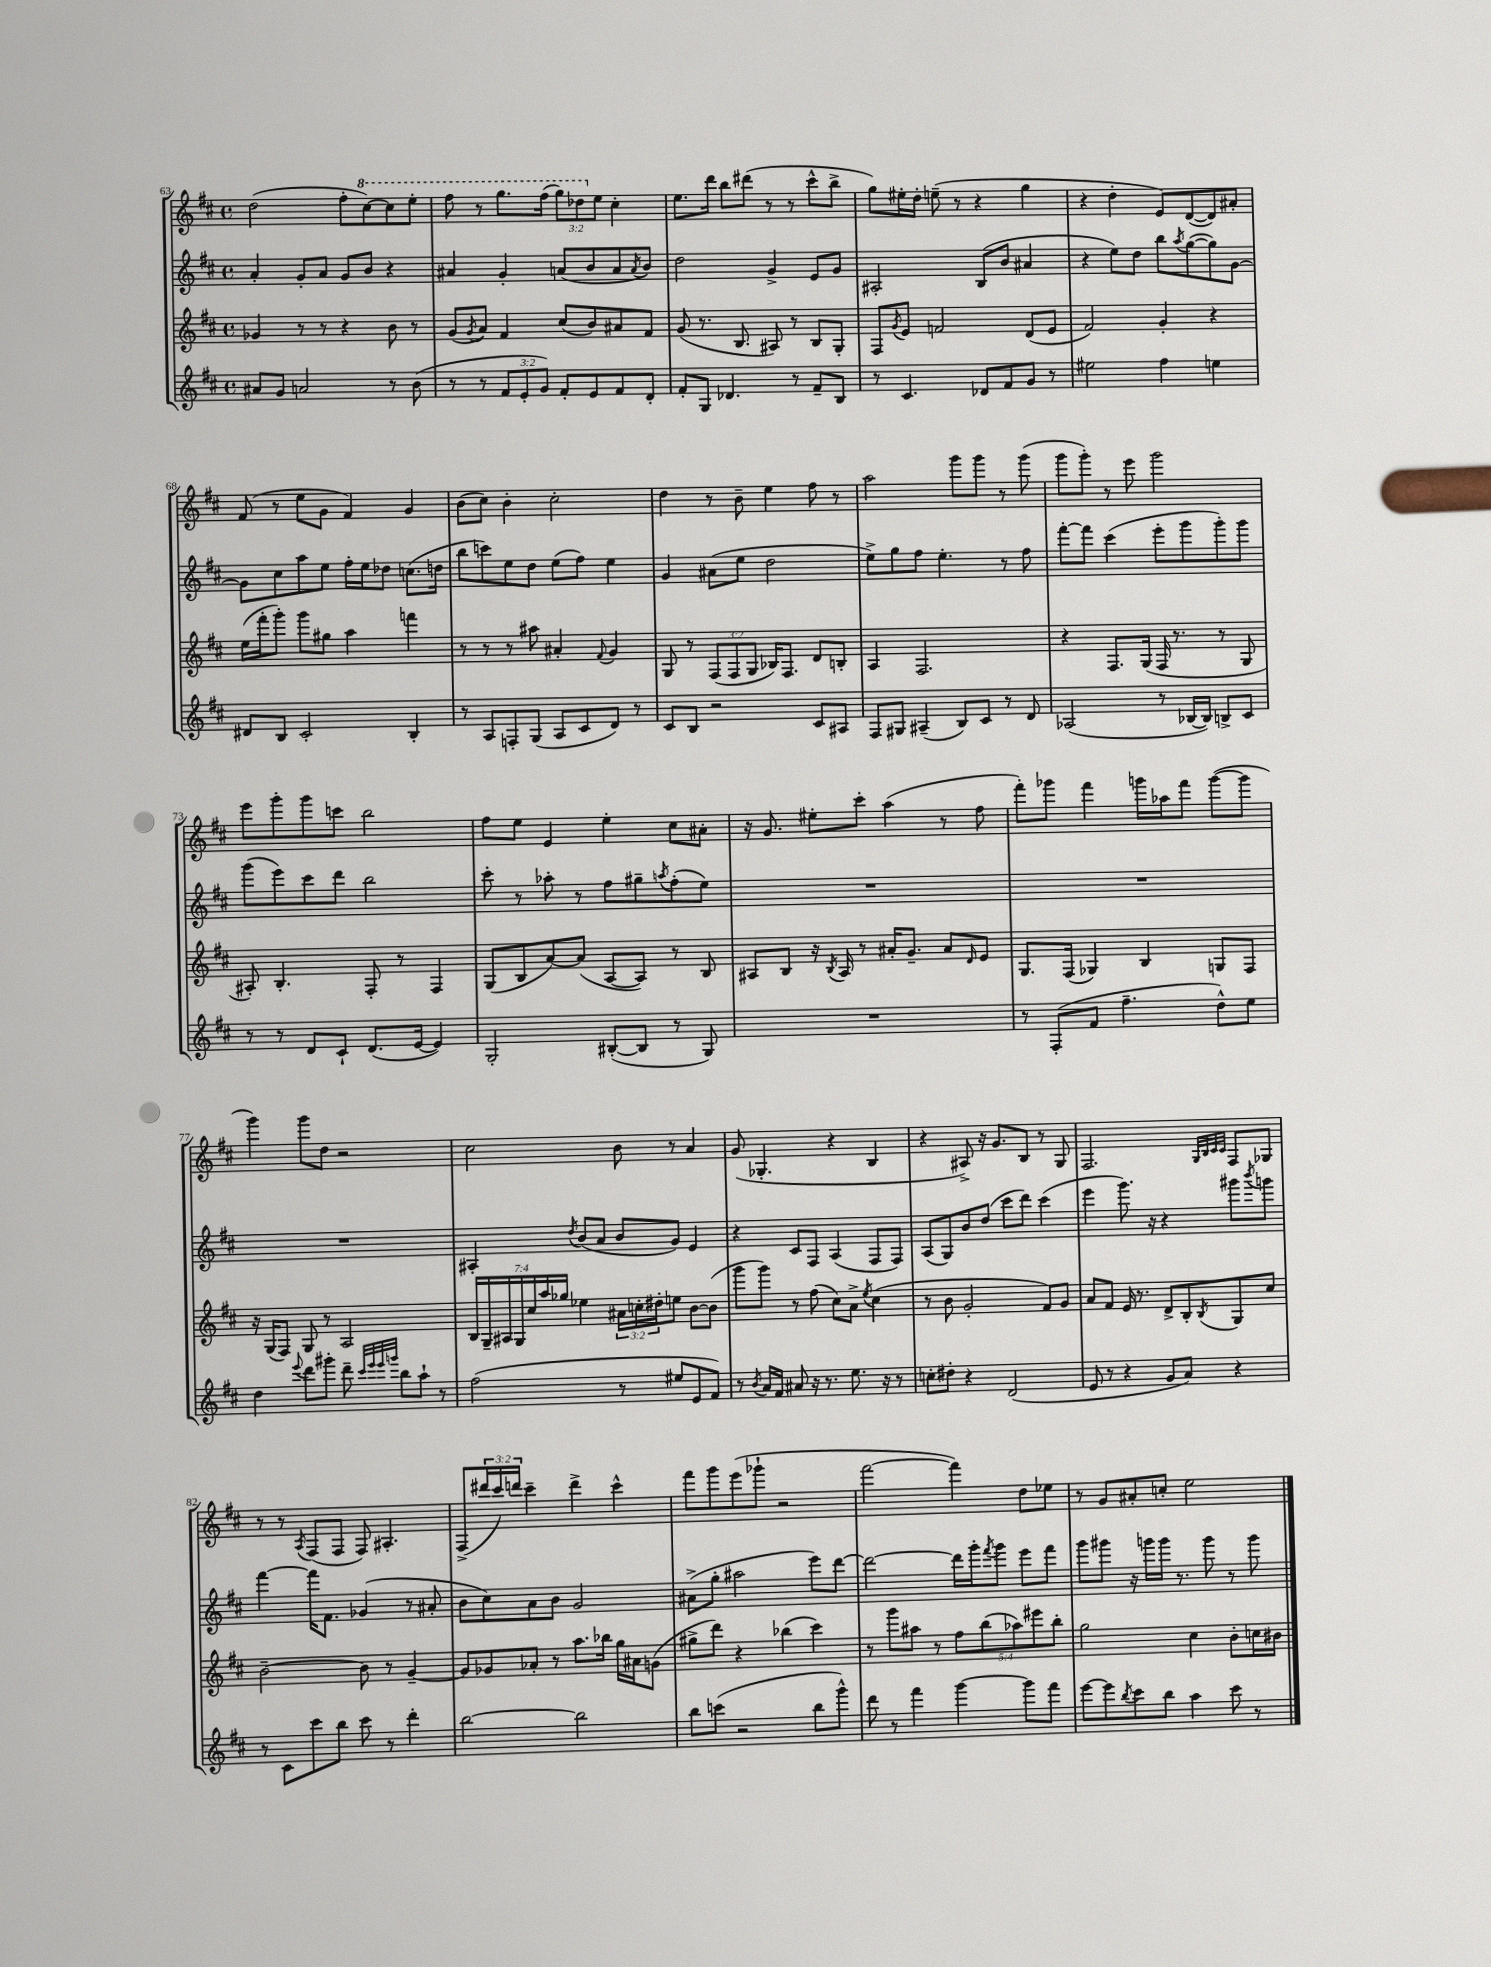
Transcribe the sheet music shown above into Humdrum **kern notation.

**kern	**kern	**kern	**kern
*staff4	*staff3	*staff2	*staff1
*clefG2	*clefG2	*clefG2	*clefG2
*k[f#c#]	*k[f#c#]	*k[f#c#]	*k[f#c#]
*M4/4	*M4/4	*M4/4	*M4/4
*met(c)	*met(c)	*met(c)	*met(c)
8a#/L	4g-/	4a'/	(2dd\
8g/J	.	.	.
2a/	8r	8g'/L	.
.	8r	8a/J	.
.	4r	8g/L	8ff#'\L
.	.	8b/J	[8ccc#\)
8r	8b\	4r	8ccc#\]
(8b\	8r	.	8eee'\J
=	=	=	=
8r	(8g/L	4a#/	8fff#\
.	8qg/	.	.
8r	8a/J)	.	8r
12f#/L	4f#/	4g'/	8.ggg\L
12e'/	.	.	.
12g/J)	.	.	.
.	.	.	(16fff#\Jk
8f#'/L	(8cc#/L	(8a/L	12ggg\L)
.	.	.	12ddd-\
8e/	8b/)	8b/	.
.	.	.	12ee\J
8f#/	8a#/	8a/	4cc#'\
.	.	8qa/	.
8d'/J	8f#/J	8b/J)	.
=	=	=	=
8f#'/L	(8g/	2dd\	8.ee\L
8G/J	8.r	.	.
.	.	.	16ddd\Jk
4.d-/	.	.	8bb\L
.	8.B/	.	.
.	.	.	(8ddd#\J
.	8A#/)	4g^/	8r
8r	8r	.	8r
8f#~/L	8B/L	8e/L	8ccc#^^\L
8B/J	8G'/J	8g/J	8bb^\J
=	=	=	=
8r	8F#/L	2A#'/	8gg\L)
.	8qg/	.	.
4.c#/	8e/J	.	16ee#'\L
.	.	.	16dd'\JJ
.	2f/	.	(8ee~\
.	.	.	8r
8d-/L	.	(8B/L	4r
8f#/	.	8b/J	.
8g/J	(8d/L	4a#/	4gg\
8r	8e/J	.	.
=	=	=	=
2ee#\	2f#/)	4r	4r
.	.	8ee\L)	4dd'\
.	.	8dd\J	.
4ff#\	4g'/	8bb\L	8e/L)
.	.	8qaa/	.
.	.	([8gg\	([8d/
4ee\	4r	8gg\])	8d/])
.	.	[8g\J	8a#'/J
=	=	=	=
8d#/L	(16ee\LL	8g\]L	(8f#/
.	16fff#'\J	.	.
8B/J	8ggg'\J)	8cc#\	8r
2c#'/	8ggg\L	8aa\	8ee\L
.	8gg#\J	8ee\J	8g\J
.	4aa\	16ff#'\LL	4f#/)
.	.	16ee\J	.
.	.	8dd-\J	.
4B'/	4fff\	(8.cc\L	4g/
.	.	16dd\Jk	.
=	=	=	=
8r	8r	8bb\L	(8b\L
8A/L	8r	8ccc\)	8cc#\J)
8F'/	8r	8ee\	4b'\
(8G/J	8aa#\	8dd\J	.
8A/L	4a#'/	(8ee\L	2cc#'\
8c#/	.	8ff#\J)	.
.	8qqf#/	.	.
8d/J)	4g/	4ee\	.
8r	.	.	.
=	=	=	=
8c#/L	8G/	4g/	4dd\
8B/J	8r	.	.
2r	(12F#/L	(8a#\L	8r
.	12F#/	.	.
.	.	8ee\J	8b~\
.	12G/J	.	.
.	16B-/LK)	2dd\	4ee\
.	8.F#/J	.	.
8c#/L	8d/L	.	8ff#\
8A#/J	8B'/J	.	8r
=	=	=	=
8F#/L	4A/	8ee^\L)	2aa\
8G#/J	.	8gg\	.
(4A#~/	2.F#/	8ff#\J	.
.	.	4.ee'\	.
8B/L)	.	.	8ggg\L
8c#/J	.	.	8ggg\J
8r	.	8r	8r
8d/	.	8ff#\	(8ggg\
=	=	=	=
(2A-/	4r	[8fff#'\L	8ggg\L
.	.	8fff#\]J	8ggg'\J)
.	8.F#/L	(4ccc#\	8r
.	.	.	8eee\
.	(16G/Jk	.	.
8r	16F#/	8eee'\L	2ggg\
.	8.r	.	.
[16B-/LL	.	8ggg\	.
16B-/]JJ)	.	.	.
8B^/L	8r	8ggg'\)	.
8c#/J	8G/	8ggg\J	.
=	=	=	=
8r	8A#'/)	(8ggg\L	8eee\L
8r	4.B'/	8eee\)	8ggg'\
8d/L	.	8ccc#\	8ggg\
8c#`/J	.	8ddd\J	8ccc\J
(8.d/L	8F#'/	2bb\	2bb\
.	8r	.	.
[16e/Jk	.	.	.
4e/])	4F#/	.	.
=	=	=	=
2G'/	(8G/L	8ccc#'\	8ff#\L
.	8B/	8r	8ee\J
.	[8a/)	8aa-'\	4e/
.	(8a/]J	8r	.
([8B#'/L	[8A/L	8ff#\L	4ee'\
8B#/]J	8A/]J)	8gg#~\	.
.	.	8qaa/	.
8r	8r	(8ff#'\	8cc#\L
8G/)	8B/	8ee\J)	8a#'\J
=	=	=	=
1r	8A#/L	1r	16r
.	.	.	8.g/
.	8B/J	.	.
.	16r	.	8ee#'\L
.	8qB/	.	.
.	16A#/	.	.
.	8r	.	8ccc#'\J
.	16a#'/LK	.	(4aa\
.	8.g~/J	.	.
.	8a#/L	.	8r
.	16qqd/	.	.
.	8e/J	.	8ff#\
=	=	=	=
8r	8.G/L	1r	8fff#'\L)
(8F#'/L	.	.	8ggg-\J
.	(16F#/Jk	.	.
8f#/J	4G-/)	.	4fff#\
4.ff#~\	.	.	.
.	4B/	.	16ggg\LL
.	.	.	16aa-\J
.	.	.	8fff#\J
8dd^^\L)	8G/L	.	([8ggg\L
8ee\J	8F#/J	.	8ggg\]J
=	=	=	=
4dd\	16r	1r	4ggg\)
.	(16G/LK	.	.
.	8F#/J)	.	.
8qqeee/	.	.	.
8ddd\L	8G/	.	8ggg\L
8ggg#'\J	8r	.	8dd\J
8ddd~\	2A/	.	2r
32qqccc#/LLL	.	.	.
32qqeee/	.	.	.
32qqeee/	.	.	.
32qqggg/JJJ	.	.	.
8bb\L	.	.	.
8aa`\J	.	.	.
8r	.	.	.
=	=	=	=
(2ff#\	28B/LL	4A#'/	2cc#\
.	28G~/	.	.
.	28A#/	.	.
.	28G/	.	.
.	28cc#/	.	.
.	28aa/	.	.
.	28gg-/JJ	.	.
.	.	8qdd/	.
.	4ee-\	(8b/L	.
.	.	8a/J	.
8r	24a#\LL	8b/L	8b\
.	24cc'\	.	.
.	24dd#'\J	.	.
8ee#/L	8ee\J	8g/J)	8r
8e/	[8b\L	4e/	4a/
8f#/J)	(8b\]J	.	.
=	=	=	=
8r	8ggg\L	4r	(8g/
8qb/	.	.	.
16a/LL	8ggg\J)	.	4.G-'/
16f#/JJ	.	.	.
8a#/	8r	8c#/L	.
16r	(8ff#\	8F#/J	.
8.r	.	.	.
.	8cc#\L)	(4A/	4r
8.ee\	8a^\J	.	.
.	8qee/	.	.
.	(4cc#\	8F#/L	4B/
16r	.	.	.
8r	.	8F#/J)	.
=	=	=	=
8cc'\L	8r	(8A/L	4r
8dd#'\J	8b\	8G/)	.
4r	2g'/	8b/	8A#^/)
.	.	(8dd/J	16r
.	.	.	8.g/L
(2d/	.	8ccc#\L	.
.	.	8ddd\J)	8B/J
.	8f#/L)	(4ccc#\	8r
.	8g/J	.	8G/
=	=	=	=
8e/	8a/L	4eee\	2.F#/
8r	8f#/J	.	.
4r	16e/	8.ggg\)	.
.	8.r	.	.
.	.	16r	.
8g/L	8d^/L	4r	.
8a/J)	8B'/	.	.
.	.	.	32qqG/LLL
.	.	.	32qqB/
.	.	.	32qqc#/
.	8qB/	.	32qqc#/JJJ
4r	8G/	8ggg#\L	8F#/L
.	.	8qbbb/	.
.	8cc#/J	8ggg\J	8G-/J
=	=	=	=
8r	[2b~\	[4fff#\	8r
8c#\L	.	.	8r
.	.	.	8qA/
8ccc#\	.	16fff#\]LK	(8F#/L
.	.	8.f#\J	.
8bb\J	.	.	8F#/J
8ccc#\	8b\]	(4g-/	8F#/)
8r	8r	.	4.A#'/
4ddd'\	[4g~/	8r	.
.	.	8a#'/	.
=	=	=	=
[2bb\	8g/]L	8b\L	(8F#^/L
.	8g-/	8cc#\)	24ddd#/L
.	.	.	24ccc#/)
.	.	.	24ddd/JJ
.	8a-'/J	8a\	4ccc#~\
.	8r	8b\J	.
2bb\]	8.aa\L	2g/	4ddd^\
.	16bb-\Jk	.	.
.	16gg\LL	.	4ccc#^^\
.	16a#\J	.	.
.	(8g\J	.	.
=	=	=	=
8bb\L	8gg#^\L	(8a#^\L	8fff#\L
(8ccc\J	8ddd\J)	8gg'\J	8ggg\
2r	4r	2aa#\	(8eee\
.	.	.	8ggg-`\J
.	(4bb-\	.	2r
8bb\L	4ccc#\)	8eee\L)	.
8ggg^^\J)	.	[8ddd\J	.
=	=	=	=
8ddd\	8r	2ddd\_	[2fff#\
8r	8ggg\L	.	.
4fff#\	8aa#\J	.	.
.	8r	.	.
[4ggg\	10ff#\L	16ddd\]LL	4fff#\])
.	.	16ggg'\J	.
.	(10bb\	.	.
.	.	8qfff#/	.
.	.	8ggg\J	.
.	10aa-\)	.	.
8ggg\]L	.	8eee\L	8dd\L
.	10eee#\	.	.
8fff#\J	.	8fff#\J	8ee-\J
.	10bb'\J	.	.
=	=	=	=
[8eee\L	2gg\	8ggg\L	8r
8eee\]	.	8ggg#\J	8g/L
8qbb/	.	.	.
8ccc#\	.	16r	8a#'/
.	.	16ggg\LL	.
8bb\J	.	16ggg\JJ	8cc'/J
.	.	8.r	.
4aa\	4cc#\	.	2ee\
.	.	8ggg\	.
8ccc#\	8b'\L	8r	.
8r	16cc\L	8ggg\	.
.	16b#\JJ	.	.
==	==	==	==
*-	*-	*-	*-
